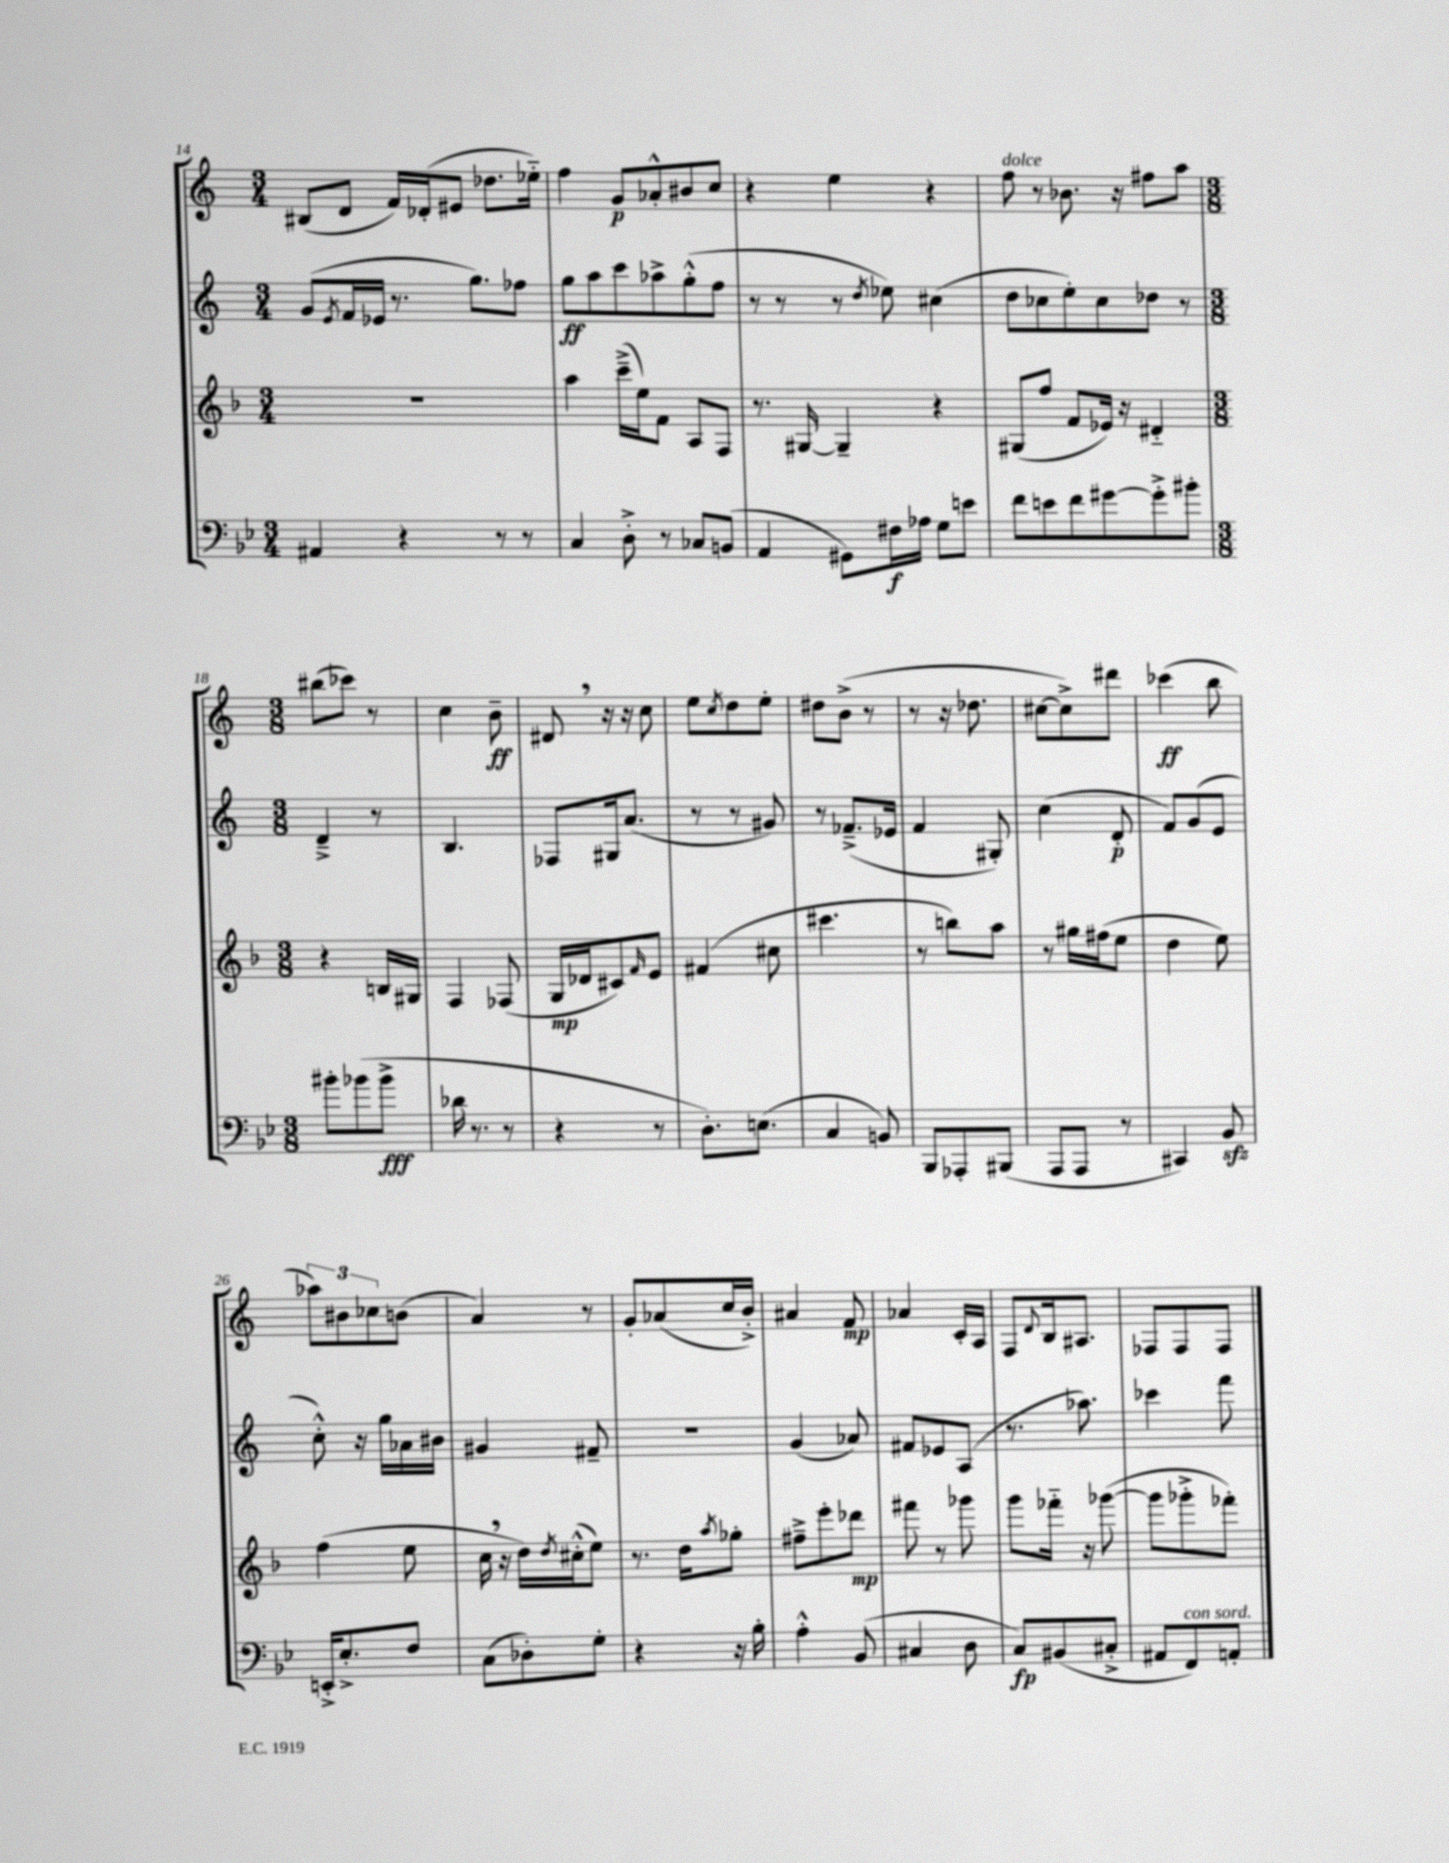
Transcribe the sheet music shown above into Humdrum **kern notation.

**kern	**kern	**kern	**kern
*staff4	*staff3	*staff2	*staff1
*clefF4	*clefG2	*clefG2	*clefG2
*k[b-e-]	*k[b-]	*k[]	*k[]
*M3/4	*M3/4	*M3/4	*M3/4
4AA#	2.r	(8g	(8B#
.	.	8qe	.
.	.	16f	8d
.	.	16e-	.
4r	.	8.r	16f)
.	.	.	(16d-'
.	.	.	8e#
.	.	8.gg)	.
8r	.	.	8.dd-
8r	.	8ff-	.
.	.	.	16ee-'~)
=	=	=	=
4C	4aa	8gg	4ff
.	.	8aa	.
8D'^	(16ccc~^	8ccc	8g
.	16ee)	.	.
8r	8f	8aa-^	8a-'^^
8C-	8A	(8gg'^^	8b#
(8BB	8F	8ff	8cc
=	=	=	=
4AA	8.r	8r	4r
.	.	8r	.
.	[16G#	.	.
8GG#)	4G#~]	8r	4ee
.	.	8qdd	.
16F#	.	8ee-)	.
16A-	.	.	.
8G	4r	(4cc#	4r
8e	.	.	.
=	=	=	=
8f	(8G#	8dd	8ff
8e	8ff	8cc-	8r
8f	8f	8ee')	8.b-
[8g#	16e-)	8cc-	.
.	16r	.	16r
8g#'^]	4d#'~	8dd-	8ff#
8b#'	.	8r	8aa
=	=	=	=
*M3/8	*M3/8	*M3/8	*M3/8
8b#'	4r	4d~^	(8bb#
(8b-	.	.	8ccc-)
8b-^	16B	8r	8r
.	16G#	.	.
=	=	=	=
16d-	4F	4.B	4cc
8.r	.	.	.
8r	(8F-	.	8b~
=	=	=	=
4r	16G	8F-	8d#
.	16d-	.	.
.	8c#)	16G#	16r
.	.	(8.a	16r
.	16qqf	.	.
8r	8e	.	8cc
=	=	=	=
8.D')	(4f#	8r	8ee
.	.	.	8qcc
.	.	8r	8dd
(8.E	.	.	.
.	8cc#	8g#)	8ee'
=	=	=	=
4C	4.ccc#	8r	8dd#
.	.	(8.f-~^	(8b^
8BB)	.	.	8r
.	.	16e-	.
=	=	=	=
8BBB-	8r	4f	8r
8AAA-'	8bb)	.	16r
.	.	.	8.dd-
(8BBB#	8aa	8G#')	.
=	=	=	=
8AAA	8r	(4cc	[8cc#
8AAA	16gg#	.	8cc#^])
.	(16ff#	.	.
8r	8ee	8d'	8ddd#
=	=	=	=
4CC#)	4dd	8f)	(4ccc-
.	.	(8g	.
8BB-	8ee)	8e	8bb
=	=	=	=
16EE'^	(4ff	8cc'^^)	12aa-)
8.E-'^	.	.	.
.	.	.	12b#
.	.	16r	.
.	.	.	12cc-
.	.	16gg	.
8F	8ee	16a-	(8b
.	.	16b#	.
=	=	=	=
(8C	16cc	4g#	4a)
.	16r	.	.
8D-')	16dd)	.	.
.	8qdd	.	.
.	(16cc#'^^	.	.
8G'	8ee)	8f#~	8r
=	=	=	=
4r	8.r	4.r	8g'
.	.	.	(8a-
.	16dd	.	.
.	8qaa	.	.
16r	8gg-'	.	16cc
16B-'	.	.	16b'^)
=	=	=	=
4A'^^	8ff#~^	(4g	4a#
.	8eee'	.	.
(8BB-	8ddd-	8a-)	8f
=	=	=	=
4C#	8fff#	8f#	4a-
.	8r	8e-	.
8D	8ggg-	(8A	16c'
.	.	.	16A
=	=	=	=
8C)	8ggg	8.r	8F
.	.	.	8qqd
(8BB#	16fff-'~	.	16B
.	16r	8.aa-)	8.A#
8C#'^	([8ggg-	.	.
=	=	=	=
8AA#	8ggg-]	4ccc-	8F-
8FF)	8ggg-'^	.	8F-
8AA'	8fff-')	8fff	8F-
==	==	==	==
*-	*-	*-	*-
